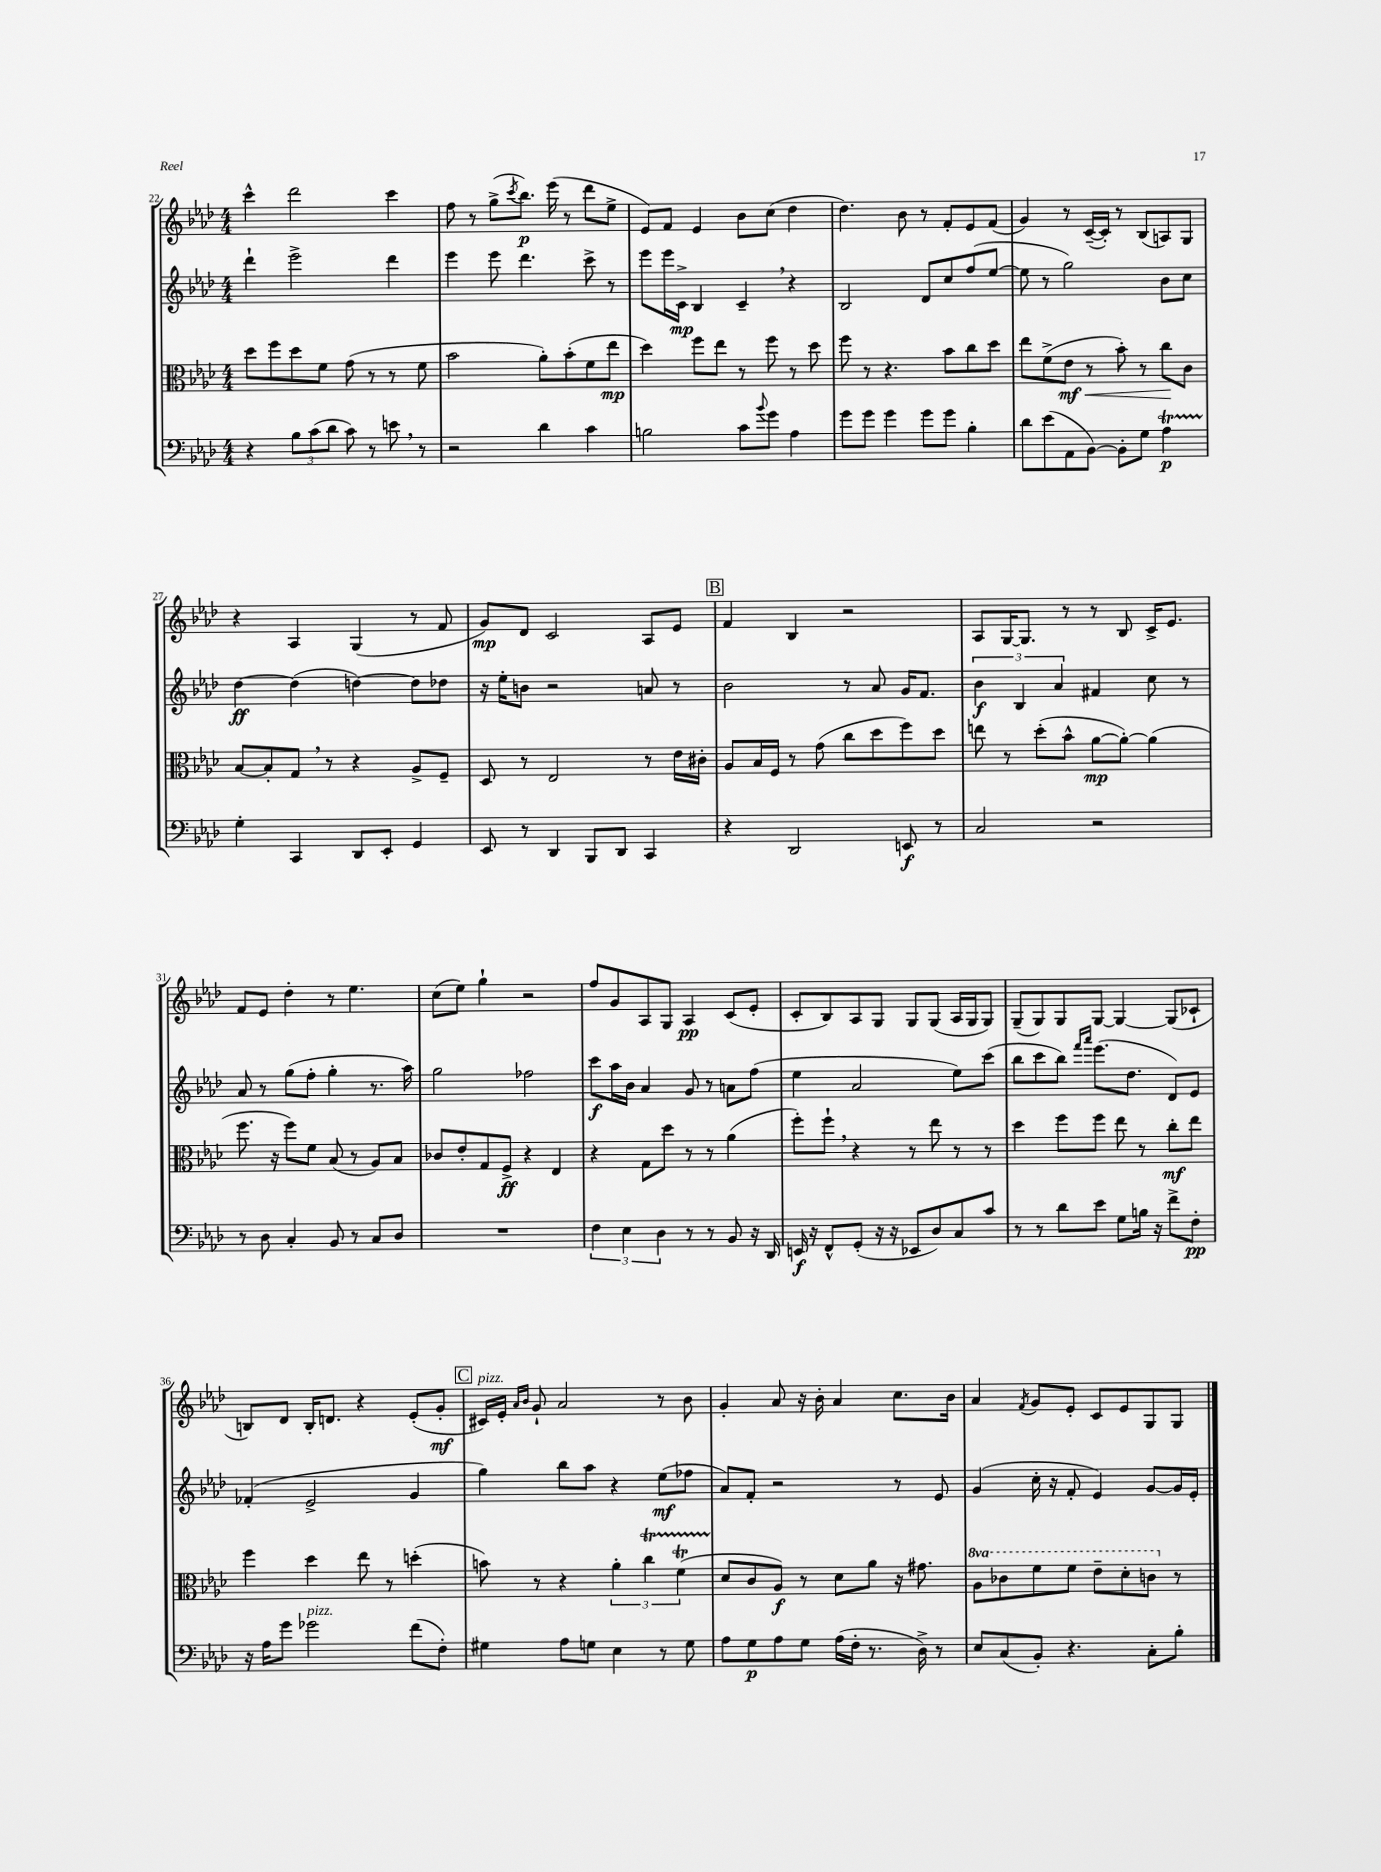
<<
\new StaffGroup <<
\new Staff = "s0" {
    \clef treble \key aes \major \numericTimeSignature \time 4/4
    c'''4-^ des'''2 c'''4 |
    f''8 r8 g''8->( \acciaccatura { c'''8 } bes''8.\p) ees'''16( r8 des'''8 ees''8-> |
    ees'8) f'8 ees'4 bes'8 c''8( des''4 |
    des''4.) bes'8 r8 f'8-. ees'8 f'8( |
    g'4) r8 c'16~--( c'16-.) r8 bes8( a8) g8 |
    r4 aes4 g4( r8 f'8 |
    g'8\mp) des'8 c'2 aes8 ees'8 |
    \mark \markup { \box "B" } f'4 bes4 r2 |
    aes8 g16~ g8. r8 r8 bes8 c'16-> ees'8. |
    f'8 ees'8 des''4-. r8 ees''4. |
    c''8( ees''8) g''4-! r2 |
    f''8 g'8 aes8 g8 aes4\pp c'8( ees'8-. |
    c'8-. bes8) aes8 g8 g8 g8( aes16 g16 g8) |
    g8--( g8) g8 g8~ g4~ g8( ces'8-! |
    b8) des'8 b16-. d'8. r4 ees'8-.( g'8-.\mf |
    \mark \markup { \box "C" } cis'16^\markup { \italic "pizz." }) ees'16-. \grace { aes'16 bes'16 } g'8-! aes'2 r8 bes'8 |
    g'4-. aes'8 r16 bes'16-. aes'4 c''8. bes'16 |
    aes'4 \acciaccatura { f'8 } g'8 ees'8-. c'8 ees'8 g8 g8 \bar "|." |
}
\new Staff = "s1" {
    \clef treble \key aes \major \numericTimeSignature \time 4/4
    des'''4-! ees'''2-> des'''4 |
    ees'''4 ees'''8 des'''4. c'''8-> r8 |
    ees'''8 ees'''16 c'16->\mp bes4 c'4-- \breathe r4 |
    bes2 des'8 c''8 f''8( ees''8~ |
    ees''8 r8 g''2) bes'8 c''8 |
    des''4~\ff des''4( d''4~) d''8 des''8 |
    r16 ees''16-. b'8 r2 a'8 r8 |
    \mark \markup { \box "B" } bes'2 r8 aes'8 g'16 f'8. |
    \tuplet 3/2 { bes'4\f bes4 aes'4 } fis'4 c''8 r8 |
    aes'8 r8 g''8( f''8-. g''4-. r8. aes''16) |
    g''2 fes''2 |
    c'''8\f aes''16 bes'16 aes'4 g'8 r8 a'8 f''8( |
    ees''4 aes'2 ees''8) c'''8( |
    bes''8 c'''8 bes''8) \grace { f'''16 aes'''16 } ees'''8.( des''8. des'8) ees'8 |
    fes'4-.( ees'2-> g'4 |
    \mark \markup { \box "C" } g''4) bes''8 aes''8 r4 ees''8\mf( fes''8 |
    aes'8) f'8-. r2 r8 ees'8 |
    g'4( c''16-. r16 f'8-. ees'4) g'8~ g'16 ees'16-. \bar "|." |
}
\new Staff = "s2" {
    \clef alto \key aes \major \numericTimeSignature \time 4/4 \set Staff.ottavationMarkups = #ottavation-simple-ordinals
    des''8 f''8 des''8 f'8 g'8( r8 r8 f'8 |
    bes'2 aes'8-.) bes'8-.( f'8 ees''8\mp |
    des''4) f''8 ees''8 r8 f''8 r8 des''8 |
    f''8 r8 r4. bes'8 c''8 des''8 |
    ees''8 f'8->( ees'8\mf\< r8 bes'8-.) r8 c''8\! c'8 |
    bes8~ bes8-. g8 \breathe r8 r4 aes8-> f8-- |
    des8 r8 ees2 r8 ees'16 cis'16-. |
    \mark \markup { \box "B" } aes8 bes16 f16 r8 g'8( c''8 des''8 f''8) des''8 |
    e''8 r8 des''8-.( bes'8-^ aes'8~\mp aes'8~-.) aes'4( |
    f''8. r16 f''8) f'8 bes8( r8 aes8) bes8 |
    ces'8 ees'8-. g8 f8->\ff r4 ees4 |
    r4 g8 des''8 r8 r8 aes'4( |
    f''8-.) f''8-! \breathe r4 r8 ees''8 r8 r8 |
    des''4 f''8 f''8 ees''8 r8 c''8-.\mf ees''8 |
    f''4 des''4 ees''8 r8 d''4-.( |
    \mark \markup { \box "C" } b'8) r8 r4 \tuplet 3/2 { aes'4-. c''4\startTrillSpan f'4\trill( } |
    des'8\stopTrillSpan c'8 aes8\f) r8 des'8 aes'8 r16 gis'8. |
    \ottava #1 aes'8 ces''8 f''8 f''8 ees''8-- des''8-. c''8 \ottava #0 r8 \bar "|." |
}
\new Staff = "s3" {
    \clef bass \key aes \major \numericTimeSignature \time 4/4
    r4 \tuplet 3/2 { bes8 c'8( des'8 } c'8) r8 e'8 \breathe r8 |
    r2 des'4 c'4 |
    b2 c'8 \appoggiatura { bes'8 } g'8 aes4 |
    g'8 g'8 g'4 g'8 g'8 bes4-. |
    des'8 ees'8( aes,8 bes,8~) bes,8-. g8 aes4\startTrillSpan\p |
    g4-.\stopTrillSpan c,4 des,8 ees,8-. g,4 |
    ees,8 r8 des,4 bes,,8 des,8 c,4 |
    \mark \markup { \box "B" } r4 des,2 e,8\f r8 |
    c2 r2 |
    r8 des8 c4-. bes,8 r8 c8 des8 |
    R1 |
    \tuplet 3/2 { f4 ees4 des4 } r8 r8 bes,8 r16 des,16 |
    e,16\f r16 f,8-^ g,8-.( r16 r16 ees,8 des8) c8 c'8 |
    r8 r8 des'8 ees'8 g8 b16 r16 f'8-> f8-.\pp |
    r16 aes16 g'8 ges'2^\markup { \italic "pizz." } f'8( f8-.) |
    \mark \markup { \box "C" } gis4 aes8 g8 ees4 r8 g8 |
    aes8 g8\p aes8 g8 aes16( f16-. r8. des16->) r8 |
    ees8 c8( bes,8-.) r4. c8-. bes8-. \bar "|." |
}
>>
>>
\layout { \context { \Score currentBarNumber = #22 } }
